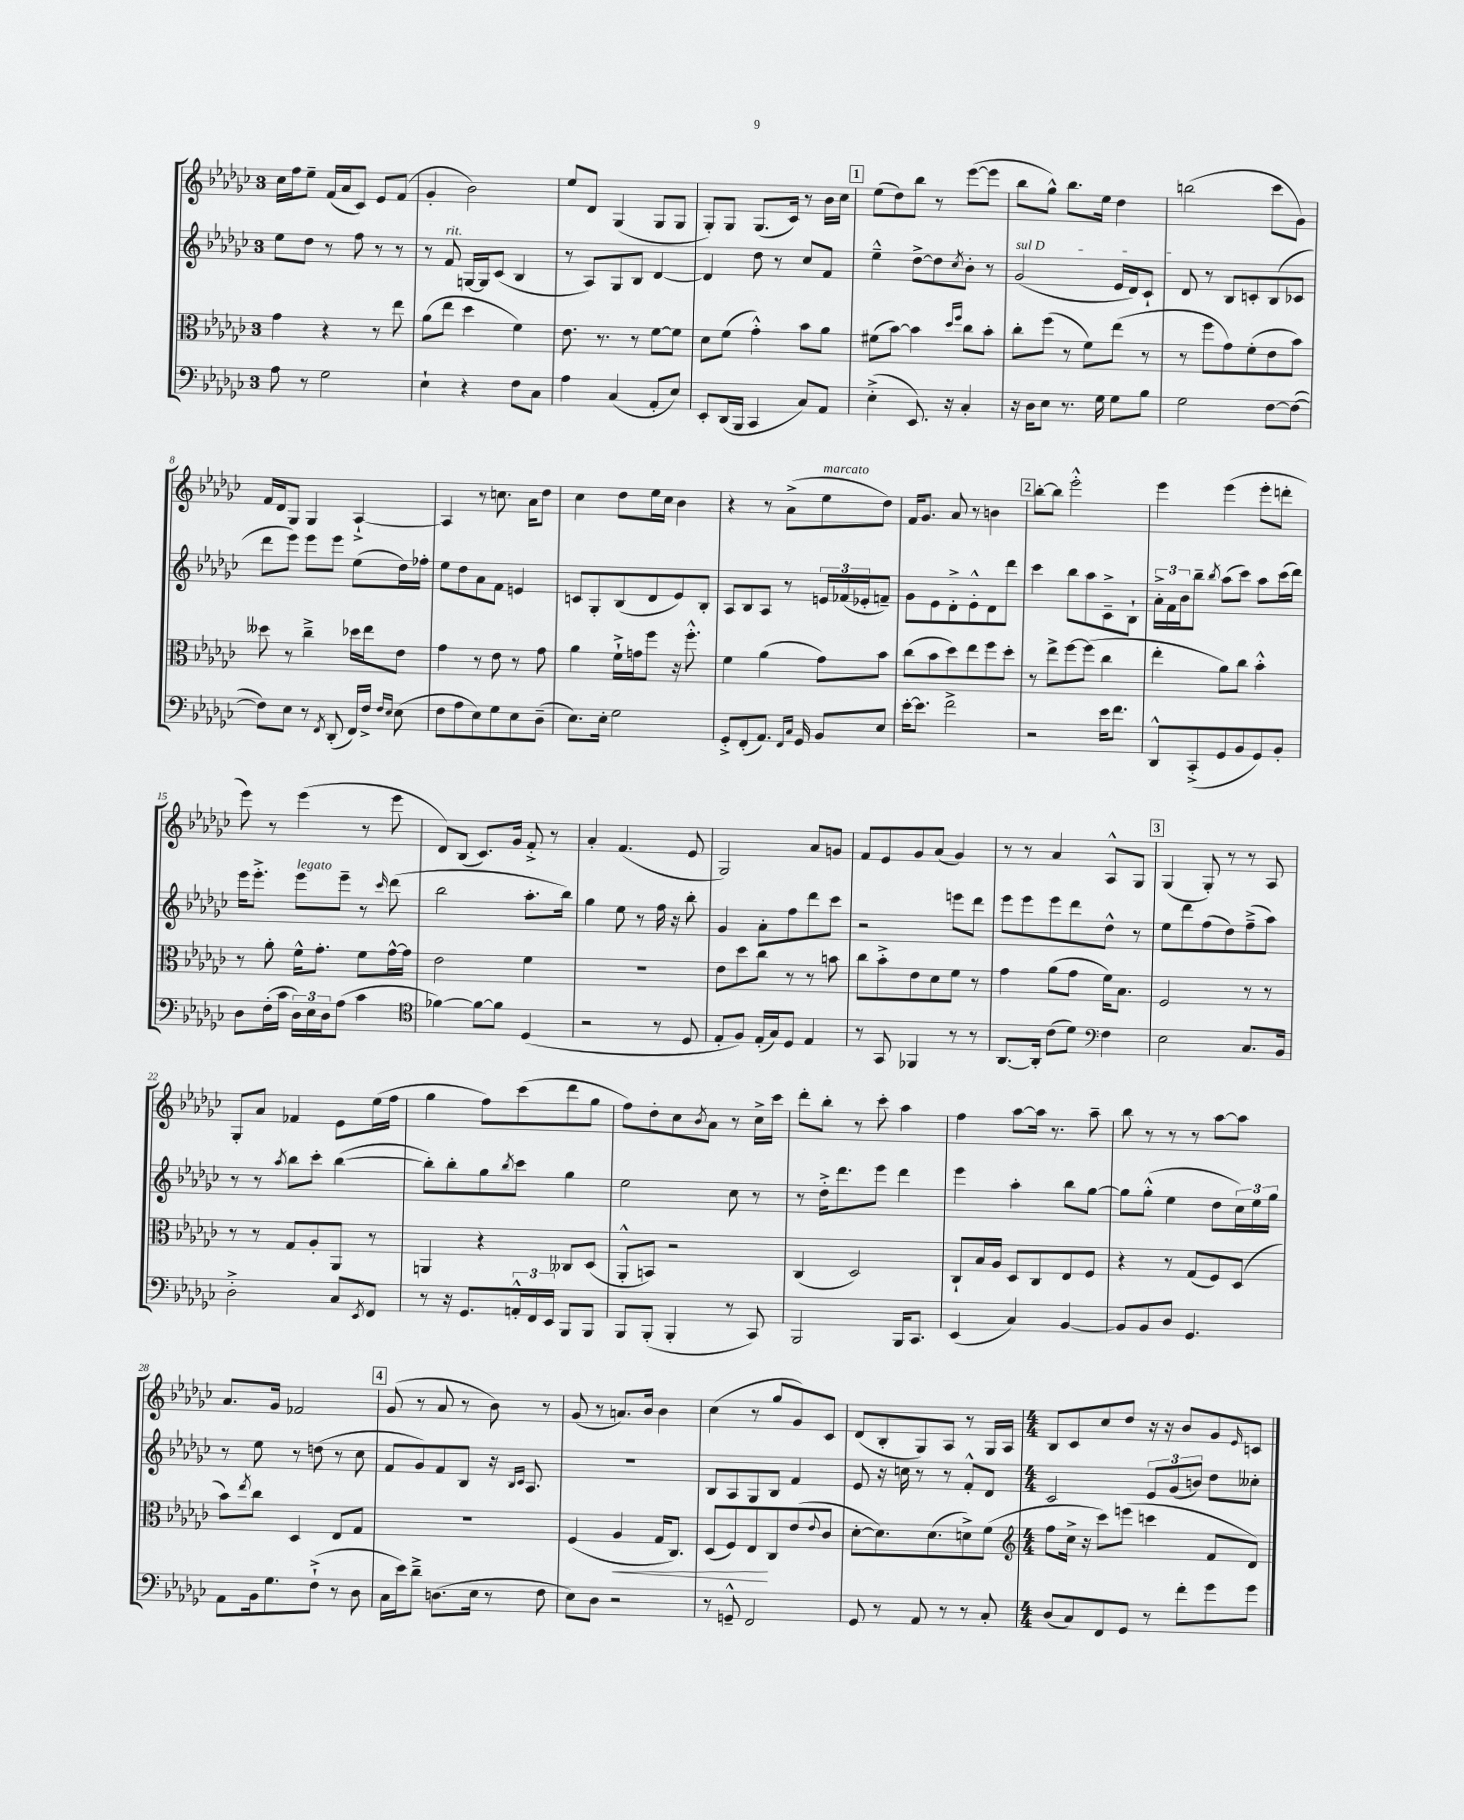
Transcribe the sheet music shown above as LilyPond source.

<<
\new StaffGroup <<
\new Staff = "s0" {
    \clef treble \key ges \major \once \override Staff.TimeSignature.style = #'single-digit \time 3/4
    ces''16 f''16 ees''8-- f'16( aes'16 ces'8) ees'8 f'8( |
    ges'4-. bes'2) |
    ees''8 des'8 ges4( ges8 ges8 |
    ges8-.) ges8 ges8.( ces'16) r8 bes'16 ces''16 |
    \mark \markup { \box "1" } ees''8( des''8) bes''8 r8 ees'''8~( ees'''8 |
    bes''8 ges''8-^) bes''8. ees''16 des''4 |
    b''2( ces'''8 ges'8) |
    f'16 des'16 ges8 ges4 aes4~-!-> |
    aes4 r8 c''8. aes'16 des''8 |
    ces''4 des''8 ees''16 ces''16 bes'4 |
    r4 r8 aes'8->( ees''8^\markup { \italic "marcato" } des''8) |
    f'16 ges'8. aes'8 r8 b'4 |
    \mark \markup { \box "2" } bes''8~-. bes''8 ees'''2-.-^ |
    ees'''4 ees'''4( ees'''8-. d'''8-. |
    ees'''8) r8 ees'''4( r8 ees'''8 |
    des'8) bes8( ces'8.) ges'16 f'8-.-> r8 |
    aes'4-. f'4.( ees'8 |
    ges2) aes'8 g'8 |
    f'8 ees'8 ges'8 aes'8( ges'4) |
    r8 r8 aes'4 aes8-^ ges8 |
    \mark \markup { \box "3" } ges4( ges8-.) r8 r8 aes8 |
    ges8-. aes'8 fes'4 ees'8 ees''16( f''16 |
    ges''4 f''8) ces'''8( des'''8 ges''8 |
    f''8) des''8-. ces''8 \acciaccatura { bes'8 } aes'8 r8 ces''16-> ces'''16 |
    des'''8-. bes''8-. r8 ces'''8-. aes''4 |
    f''4 aes''8~ aes''16 r8. aes''8-- |
    bes''8 r8 r8 r8 aes''8~ aes''8 |
    aes'8. ges'16 fes'2 |
    \mark \markup { \box "4" } ges'8( r8 aes'8 r8 bes'8) r8 |
    ges'8( r8 a'8.) bes'16 bes'4 |
    ces''4( r8 ges''8 ges'8) ces'8 |
    des'8( bes8-. ges8) aes8 r8 ges16 aes16 |
    \numericTimeSignature \time 4/4 bes8 ces'8 ces''8 des''8 r16 r16 bes'8 ges'8 \grace { ees'16 } c'8 \bar "|." |
}
\new Staff = "s1" {
    \clef treble \key ges \major \once \override Staff.TimeSignature.style = #'single-digit \time 3/4
    ees''8 des''8 r8 f''8 r8 r8 |
    r8 f'8^\markup { \italic "rit." } g16~ g16 ces'8( bes4 |
    r8 aes8) ges8 bes8 des'4~ |
    des'4 des''8 r8 ces''8 f'8 |
    \mark \markup { \box "1" } ees''4---^ des''8~-> des''8 \acciaccatura { ces''8 } bes'8-. r8 |
    \once \override TextSpanner.bound-details.left.text = \markup { \italic "sul D" } ges'2\startTextSpan( ees'16 des'16) ces'8-! |
    des'8\stopTextSpan r8 bes8 c'8-. bes8( ces'8 |
    des'''8 ees'''8) ees'''8 ees'''8 ees''8( des''16) fes''16-. |
    ees''8 des''8 aes'8 f'8 e'4 |
    c'8 ges8-. bes8( des'8 ees'8) bes8-. |
    aes8 bes8 aes8 r8 \tuplet 3/2 { e'16 fes'16( ees'16-. } f'8--) |
    ges'8 ees'8 des'8-.-> ees'8-.-^ des'8 des'''8 |
    \mark \markup { \box "2" } ces'''4 bes''8 aes''8 ces'8---> bes8-! |
    \tuplet 3/2 { aes'16-.-> f'16 bes'16 } bes''8-- \acciaccatura { bes''8 } aes''8( ces'''8) aes''8 ces'''16( des'''16) |
    ees'''16 ees'''8.-.-> ees'''8^\markup { \italic "legato" } ees'''8-- r8 \grace { ces'''16 } des'''8( |
    bes''2 aes''8.-. bes''16) |
    ges''4 ees''8 r8 f''16 r16 bes''8-. |
    ges'4 aes'8-. f''8 des'''8 ces'''8 |
    r2 e'''8 des'''8 |
    ees'''8 ees'''8 ees'''8 des'''8 des''8-^ r8 |
    \mark \markup { \box "3" } ees''8 des'''8 f''8( des''8) f''8--->( aes''8) |
    r8 r8 \acciaccatura { aes''8 } bes''8 ces'''8-. bes''4~( |
    bes''8-.) bes''8-. ges''8 \acciaccatura { bes''8 } ces'''8 ges''4 |
    ees''2 ces''8 r8 |
    r8 des''16-.-> des'''8. ees'''8 des'''4 |
    ees'''4 aes''4-. bes''8 ges''8~ |
    ges''8 ges''8-.-^( ees''4 des''8 \tuplet 3/2 { ces''16) ees''16 ges''16 } |
    r8 ees''8 r8 d''8( r8 ces''8 |
    \mark \markup { \box "4" } f'8 ges'8) f'8 bes8 r16 \grace { bes16 ces'16 } aes8. |
    R2. |
    bes8 aes8 ges8 bes8 f'4 |
    ees'8 r16 c''16 r8 r8 f'8-.-^ des'8 |
    \numericTimeSignature \time 4/4 ces'2 \tuplet 3/2 { ees'8 ges'8( b'8) } des''8 ceses''8-. \bar "|." |
}
\new Staff = "s2" {
    \clef alto \key ges \major \once \override Staff.TimeSignature.style = #'single-digit \time 3/4
    ges'4 r4 r8 ees''8 |
    aes'8( ees''8 des''4 f'4) |
    ees'8. r8. r8 f'8~ f'8 |
    des'8 f'8( ges'4-.-^) bes'8 aes'8 |
    \mark \markup { \box "1" } fis'8( bes'8~) bes'4 \grace { des''16 f''16 } ces''8 bes'8-. |
    ces''8-. f''8( r8 f'8) ees''8( r8 |
    r8 f''8 ges'8) f'8-.( ees'8 bes'8) |
    deses''8 r8 ces''4---> des''16 ees''16 ees'8 |
    ges'4 r8 ees'8 r8 ges'8 |
    aes'4 f'16-!-> g'16 f''8 r16 f''8.-.-^ |
    f'4 aes'4( ges'8) bes'8 |
    ces''8( bes'8 des''8) ees''8 f''8 des''8-. |
    \mark \markup { \box "2" } r8 ees''8-> f''8~ f''8( ces''4 |
    ees''4-. aes'8) ces''8 bes'4-.-^ |
    r8 aes'8-. f'16-^ ges'8.-. f'8 ges'16~-^ ges'16 |
    ees'2 f'4 |
    R2. |
    ees'8 des''8 ces''8 r8 r8 b'8 |
    ces''8 bes'8-.-> ees'8 des'8 f'8 r8 |
    ges'4 aes'8( ges'8 f'16) bes8. |
    \mark \markup { \box "3" } f2 r8 r8 |
    r8 r8 ges8 aes8-. aes,8 r8 |
    a,4 r4 ceses8 des8( |
    aes,8-.-^ b,8) r2 |
    ces4( des2) |
    ces8-! bes16 aes16 des8 ces8 ees8 f8 |
    r4 r8 ges8( f8) des8( |
    bes'8) \acciaccatura { ees''8 } ces''8 des4 ees8 ges8 |
    \mark \markup { \box "4" } R2. |
    f4( aes4\< ges16 ces8.) |
    des8( f8) ees8\! ces8 ees'8( \appoggiatura { ees'8 } ces'8 |
    des'8~-. des'8.) des'8.( d'8->) f'8( |
    \numericTimeSignature \time 4/4 \clef treble f''8 ces''16-> r16 ces'''8) e'''8( c'''4 f'8 des'8) \bar "|." |
}
\new Staff = "s3" {
    \clef bass \key ges \major \once \override Staff.TimeSignature.style = #'single-digit \time 3/4
    aes8 r8 ges2 |
    ees4-! r4 f8 ces8 |
    aes4 ces4( aes,8-. ees8) |
    ees,8-. des,16( bes,,16 ces,4 ces8) aes,8 |
    \mark \markup { \box "1" } ees4-.->( ees,8.) r16 ces4-. |
    r16 des16 ees8 r8. ges16 ges8 bes8 |
    ges2 f8~ f8~( |
    f8) ees8 r8 \acciaccatura { f,8 } des,8-.( f,16) f16-> \grace { f16 ees16 } ees8( |
    f8 aes8 ees8) ges8 ees8 des8--( |
    ees8.) ees16-. ges2 |
    ges,8-.-> f,8-.( aes,8.) \grace { f,16 ces16 } ges,16 bes,8 ees8 |
    ees'16~-. ees'8. f'2-> |
    \mark \markup { \box "2" } r2 ees'16 f'8. |
    des,8-^ ces,8-.->( ges,8 bes,8 ges,8) bes,8-. |
    des8 f16-.( ces'16 \tuplet 3/2 { des16) ees16 des16 } aes8( ces'4 |
    \clef tenor fes'4~) fes'8~ fes'8 des4( |
    r2 r8 des8 |
    ees8-. f8) ees16-.( ges16) des8 ees4 |
    r8 ges,8 fes,4 r8 r8 |
    aes,8.~ aes,16-. ces'8( des'8) \clef bass f4 |
    \mark \markup { \box "3" } ees2 ces8. bes,16 |
    des2-.-> ces8 \acciaccatura { ees,8 } f,8 |
    r8 r16 ges,8. \tuplet 3/2 { a,16-.-^ f,16 ees,16 } bes,,8 bes,,8 |
    bes,,8 bes,,8-.( bes,,4-. r8 ces,8) |
    bes,,2 bes,,16 ces,8. |
    ees,4( ces4) bes,4~ |
    bes,8 bes,8 des8 ges,4. |
    aes,8 bes,16 ges8. f8-!->( r8 des8 |
    \mark \markup { \box "4" } ces16 ees'16) des'8---> d8.( ees16 r8 f8 |
    ees8) des8 r2 |
    r8 g,8---^ f,2 |
    ges,8 r8 aes,8 r8 r8 ces8-. |
    \numericTimeSignature \time 4/4 des8( ces8) f,8 ges,8 r8 f'8-. ges'8 ges'8 \bar "|." |
}
>>
>>
